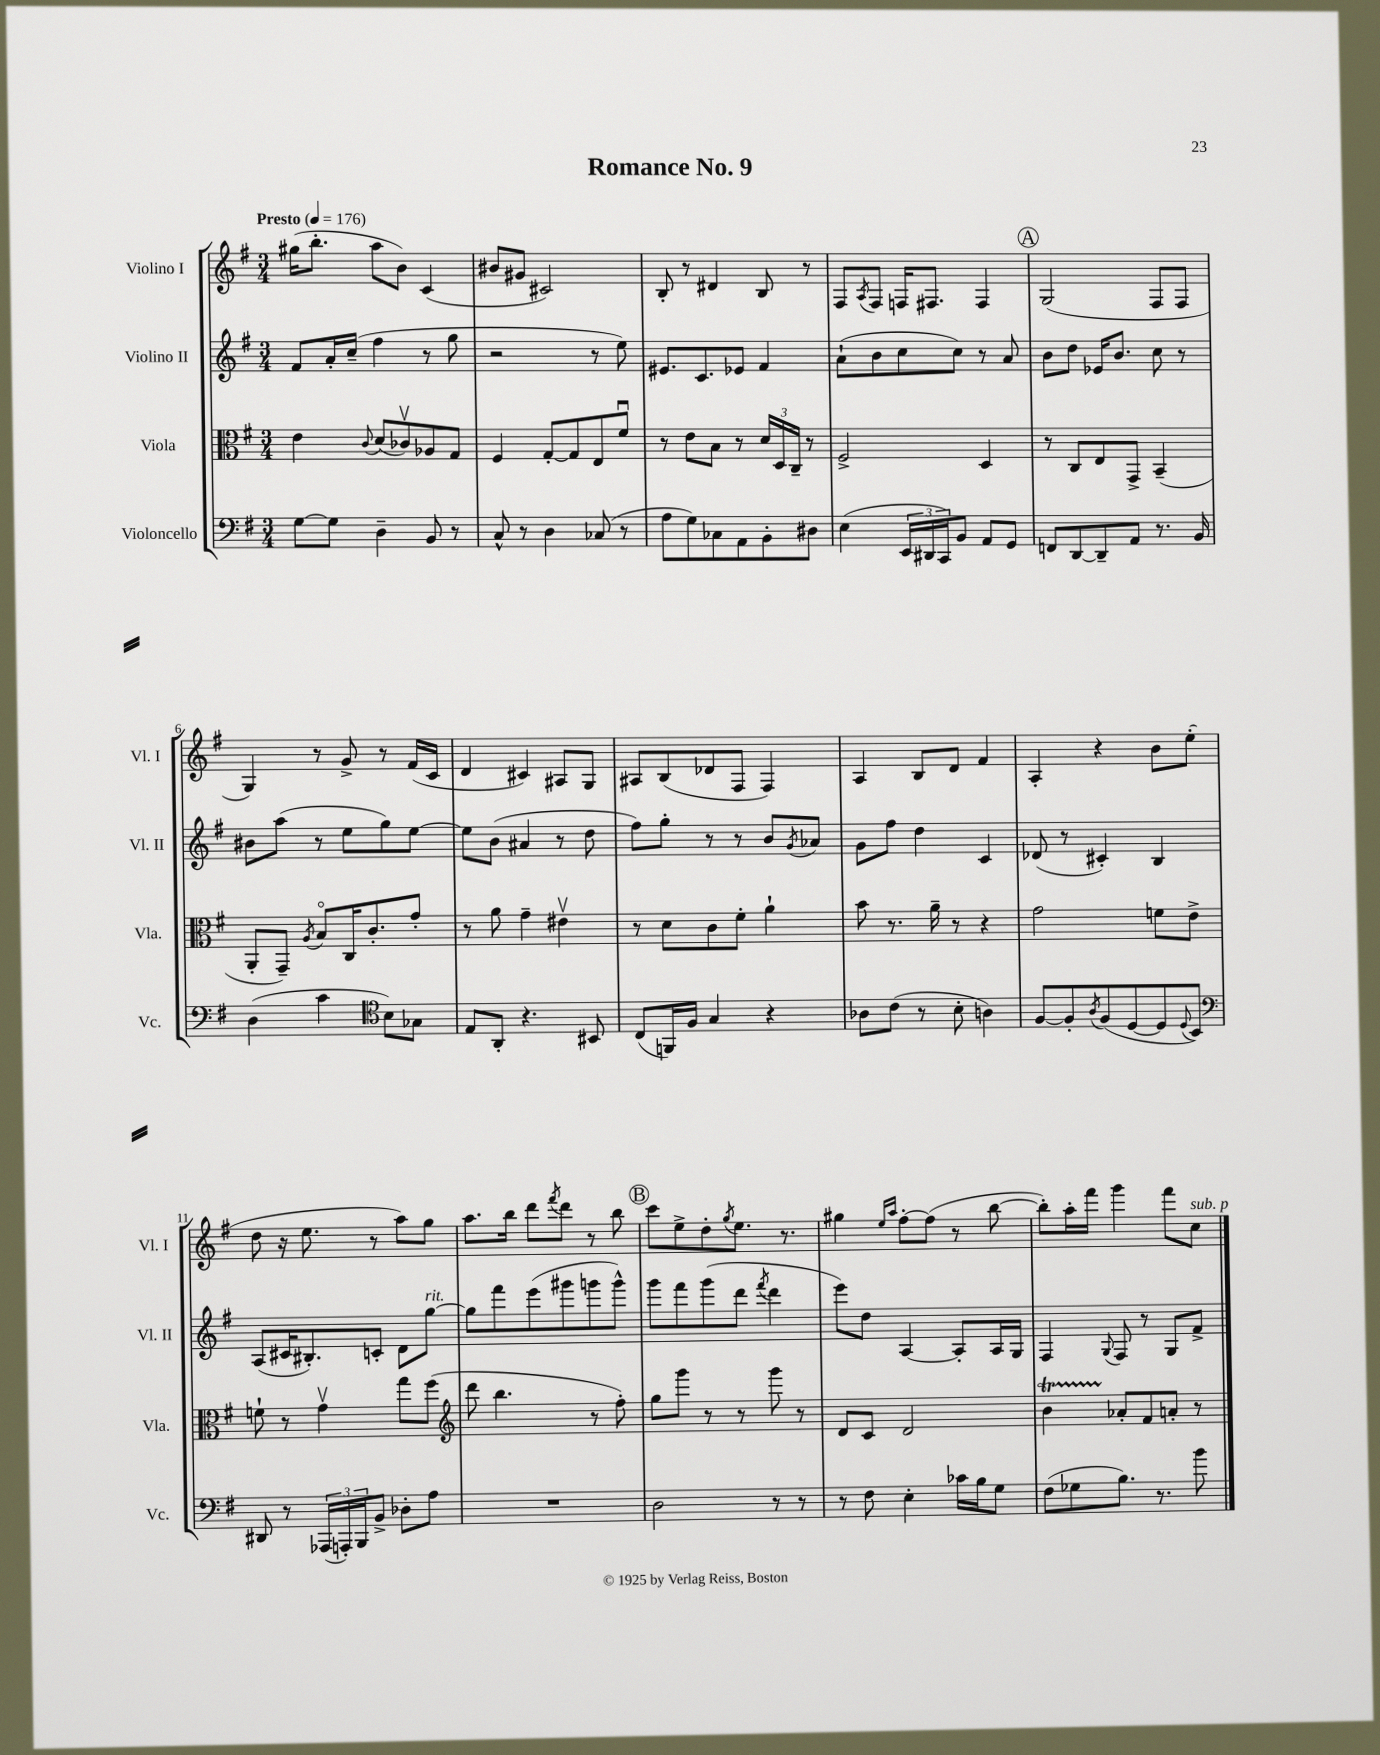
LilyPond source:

\header { title = "Romance No. 9" }
<<
\new StaffGroup <<
\new Staff = "s0" \with { instrumentName = "Violino I" shortInstrumentName = "Vl. I" } {
    \clef treble \key g \major \numericTimeSignature \time 3/4 \tempo "Presto" 4 = 176
    gis''16( b''8.-. a''8 b'8) c'4( |
    bis'8 gis'8 cis'2) |
    b8-. r8 dis'4 b8 r8 |
    fis8 \acciaccatura { a8 } fis8 f16 fis8. fis4 |
    \mark \markup { \circle "A" } g2( fis8 fis8 |
    g4) r8 g'8-> r8 fis'16( c'16 |
    d'4 cis'4) ais8 g8 |
    ais8 b8( des'8 fis8 fis4) |
    a4 b8 d'8 fis'4 |
    a4-. r4 b'8 e''8-.( |
    d''8 r16 e''8. r8 a''8) g''8 |
    a''8. b''16 d'''8 \acciaccatura { fis'''8 } d'''8 r8 b''8 |
    \mark \markup { \circle "B" } c'''8 e''8-> d''8-. \acciaccatura { g''8 } e''8. r8. |
    gis''4 \grace { e''16 a''16 } fis''8~-. fis''8( r8 b''8~ |
    b''8-.) a''16-. fis'''16 g'''4 fis'''8 c''8^\markup { \italic "sub. p" } \bar "|." |
}
\new Staff = "s1" \with { instrumentName = "Violino II" shortInstrumentName = "Vl. II" } {
    \clef treble \key g \major \numericTimeSignature \time 3/4
    fis'8 a'16-. c''16--( fis''4 r8 g''8 |
    r2 r8 e''8) |
    eis'8. c'8. ees'8 fis'4 |
    a'8-!( b'8 c''8 c''8) r8 a'8 |
    \mark \markup { \circle "A" } b'8 d''8 ees'16 b'8. c''8 r8 |
    bis'8 a''8( r8 e''8 g''8) e''8~ |
    e''8 b'8( ais'4 r8 d''8 |
    fis''8) g''8-. r8 r8 b'8 \acciaccatura { g'8 } aes'8 |
    g'8 fis''8 d''4 c'4 |
    des'8( r8 cis'4-.) b4 |
    a8( cis'16 bis8.-.) c'8-. d'8 g''8~^\markup { \italic "rit." } |
    g''8 fis'''8 e'''8( gis'''8 g'''8 g'''8-^) |
    \mark \markup { \circle "B" } g'''8 fis'''8 g'''8( d'''8 \acciaccatura { fis'''8 } d'''4 |
    e'''8) d''8 a4~ a8-. a16 g16 |
    fis4 \appoggiatura { g8 } fis8 r8 g8 fis'8-> \bar "|." |
}
\new Staff = "s2" \with { instrumentName = "Viola" shortInstrumentName = "Vla." } {
    \clef alto \key g \major \numericTimeSignature \time 3/4
    e'4 \appoggiatura { c'8 } d'8( ces'8\upbow) aes8 g8 |
    fis4 g8~-. g8 e8 fis'8\downbow |
    r8 e'8 b8 r8 \tuplet 3/2 { d'16 d16 c16-- } r8 |
    fis2-> d4 |
    \mark \markup { \circle "A" } r8 c8 e8 g,8-> b,4--( |
    a,8-. g,8--) \acciaccatura { a8 } b8\flageolet c16 c'8.-. g'8-. |
    r8 a'8 g'4-- eis'4\upbow |
    r8 d'8 c'8 fis'8-. a'4-! |
    b'8 r8. a'16-- r8 r4 |
    g'2 f'8 e'8-> |
    f'8-! r8 g'4\upbow g''8 fis''8( |
    \clef treble d'''8 b''4. r8 fis''8-.) |
    \mark \markup { \circle "B" } g''8 g'''8 r8 r8 g'''8 r8 |
    d'8 c'8 d'2 |
    b'4\startTrillSpan aes'8-.\stopTrillSpan fis'8 a'8-. r8 \bar "|." |
}
\new Staff = "s3" \with { instrumentName = "Violoncello" shortInstrumentName = "Vc." } {
    \clef bass \key g \major \numericTimeSignature \time 3/4
    g8~ g8 d4-- b,8 r8 |
    c8-^ r8 d4 ces8( r8 |
    a8 g8) ces8 a,8 b,8-. dis8 |
    e4( \tuplet 3/2 { e,16 dis,16 c,16) } b,8 a,8 g,8 |
    \mark \markup { \circle "A" } f,8 d,8~ d,8-- a,8 r8. b,16 |
    d4( c'4 \clef tenor b8) ges8 |
    e8 a,8-. r4. bis,8 |
    c8( f,16) fis16 g4 r4 |
    aes8 c'8( r8 b8-. a4) |
    fis8~ fis8-. \acciaccatura { a8 } fis8( d8~ d8 \appoggiatura { d8 } b,8) |
    \clef bass dis,8 r8 \tuplet 3/2 { aes,,16( a,,16-.) b,,16 } b,8-> des8-. a8 |
    R2. |
    \mark \markup { \circle "B" } d2 r8 r8 |
    r8 fis8 e4-. ces'16 b16 g8 |
    fis8( ges8 b8.) r8. b'8 \bar "|." |
}
>>
>>
